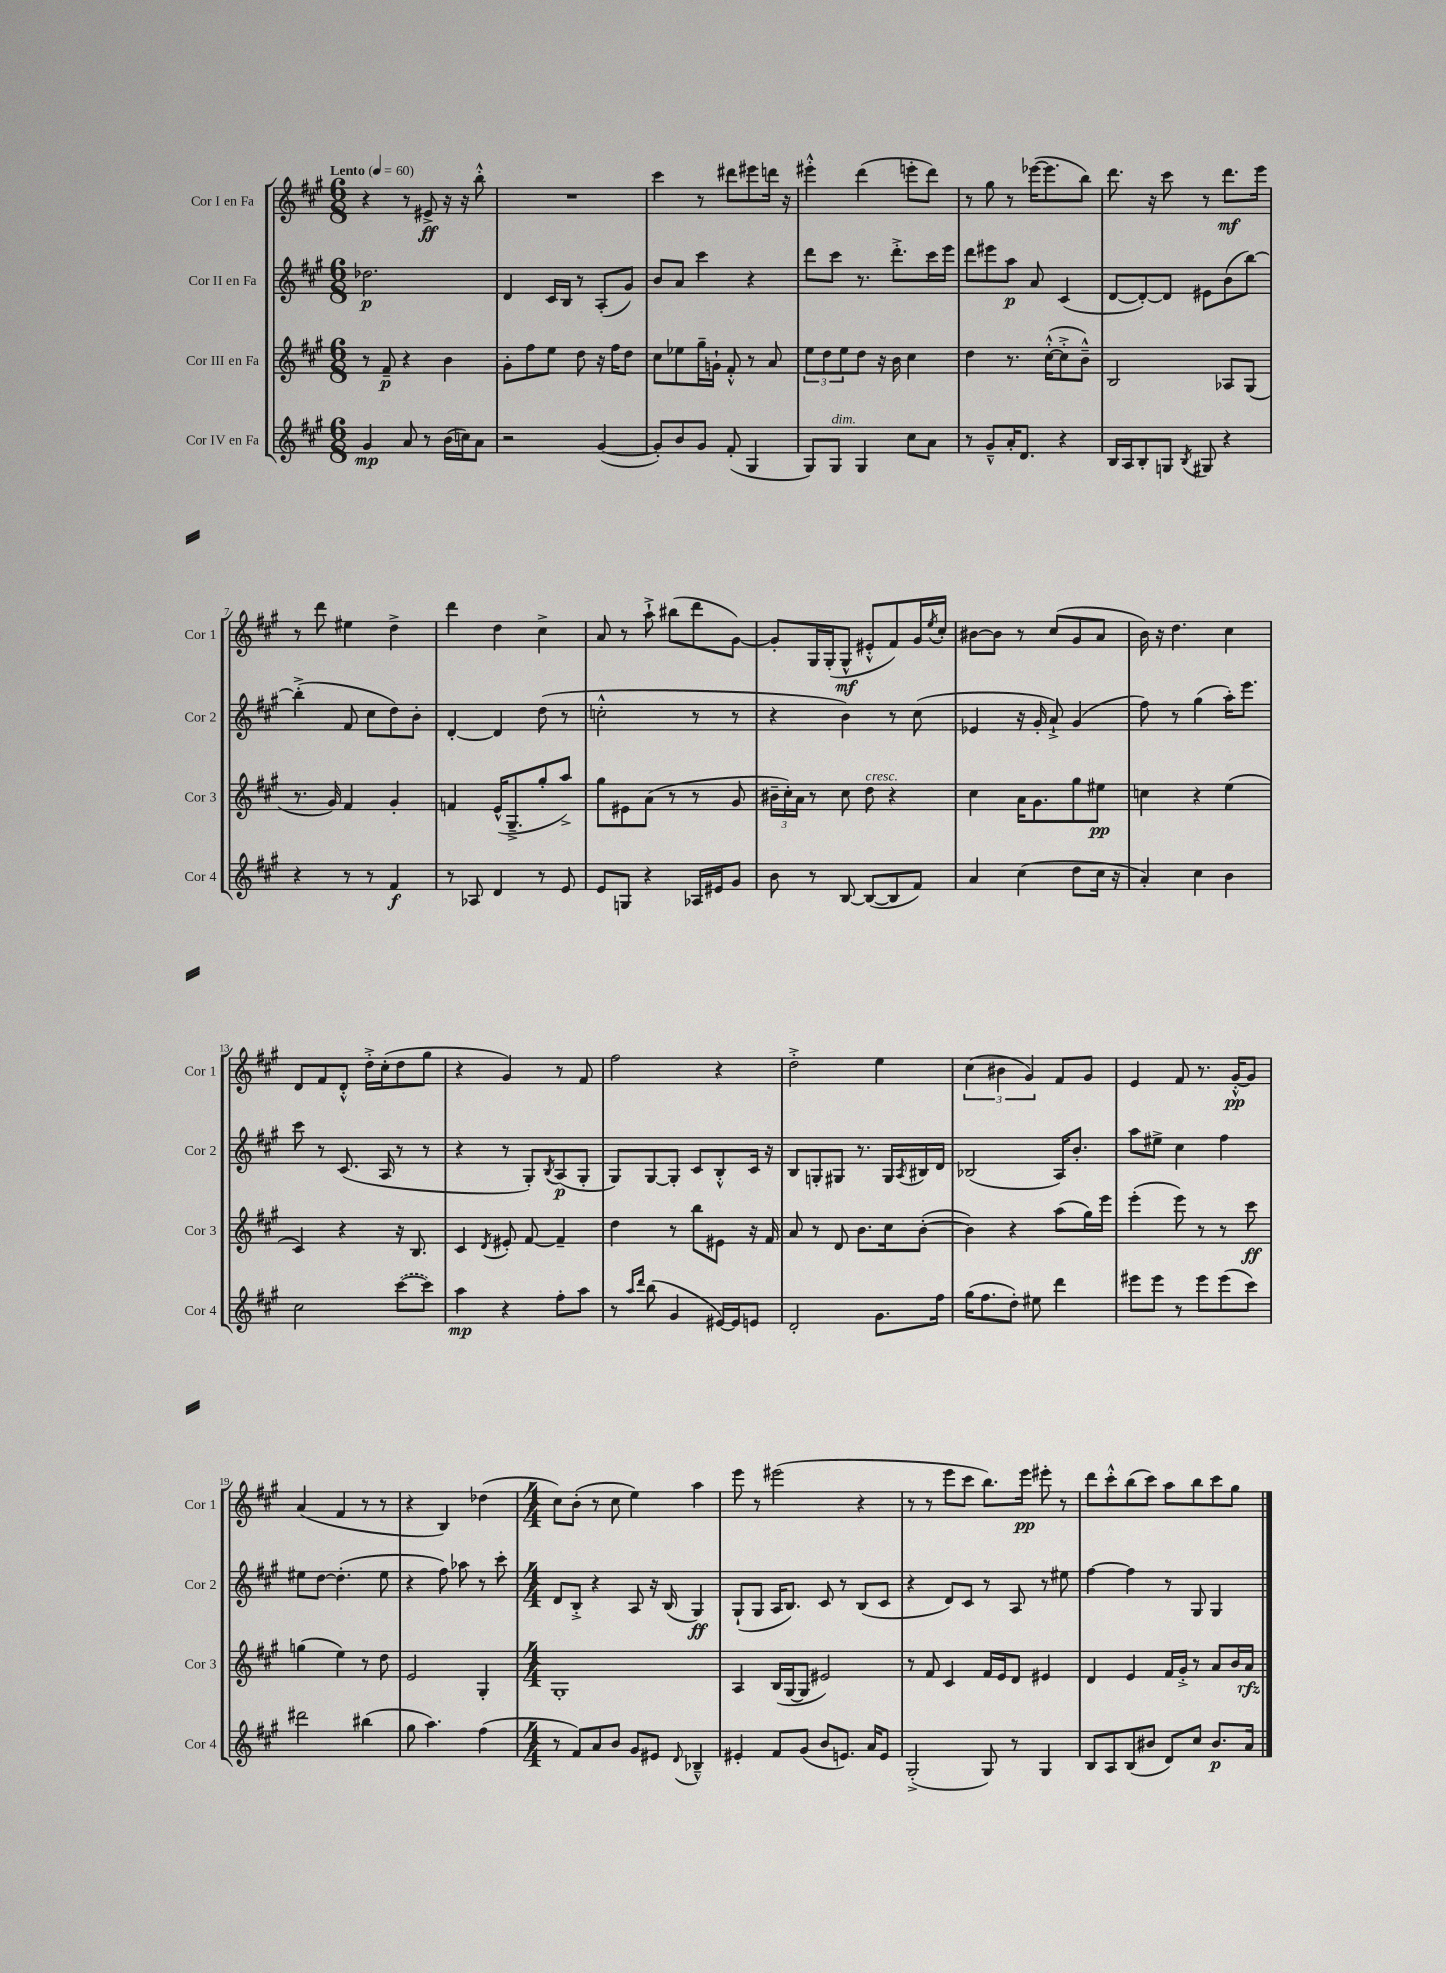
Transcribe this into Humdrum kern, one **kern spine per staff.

**kern	**kern	**kern	**kern
*staff4	*staff3	*staff2	*staff1
*clefG2	*clefG2	*clefG2	*clefG2
*k[f#c#g#]	*k[f#c#g#]	*k[f#c#g#]	*k[f#c#g#]
*M6/8	*M6/8	*M6/8	*M6/8
*MM60	*MM60	*MM60	*MM60
4g#	8r	2.dd-	4r
.	8f#~	.	.
8a	4r	.	8r
8r	.	.	8e#^
(16b	4b	.	16r
16cc)	.	.	16r
8a	.	.	8bb'^^
=	=	=	=
2r	8g#'	4d	2.r
.	8ff#	.	.
.	8ee	16c#	.
.	.	16B	.
.	8dd	8r	.
([4g#	16r	(8A'	.
.	16ff#	.	.
.	8dd	8g#)	.
=	=	=	=
8g#'])	8cc#	8b	4ccc#
8b	8ee-	8a	.
8g#	16gg#~	4ccc#	8r
.	16g`	.	.
(8f#'	8f#'^^	.	8ddd#
4G#	8r	4r	8eee#
.	8a	.	16ddd
.	.	.	16r
=	=	=	=
8G#)	12ee	8ddd	4eee#'^^
.	12dd	.	.
8G#	.	8ccc#	.
.	12ee	.	.
4G#	8dd	8.r	(4ddd
.	16r	.	.
.	16b	8.ddd'^	.
8cc#	4cc#	.	8eee'
8a	.	16ccc#	8ddd)
.	.	16eee	.
=	=	=	=
8r	4dd	8ddd	8r
8g#~^^	.	8eee#	8gg#
16a'	8.r	8aa	8r
8.d	.	.	.
.	.	8a	([16eee-
.	([16cc#'^^	.	8.eee-]
4r	8cc#'^]	(4c#	.
.	8b~^^)	.	8bb)
=	=	=	=
16B	2B	[8d	8.ddd
16A	.	.	.
8B'	.	8d'_)	.
.	.	.	16r
8G	.	8d]	8ccc#
8qB	.	.	.
8G#	.	8e#	8r
4r	8A-	(8b	8.ddd
.	(8G#	[8bb)	.
.	.	.	16eee
=	=	=	=
4r	8.r	(4bb'^]	8r
.	.	.	8ddd
.	16g#)	.	.
8r	4f#	8f#	4ee#
8r	.	8cc#	.
4f#	4g#'	8dd)	4dd^
.	.	8b'	.
=	=	=	=
8r	4f	[4d'	4ddd
8A-	.	.	.
4d	(16e^^	4d]	4dd
.	8.G#~^	.	.
8r	8gg#'	(8dd	4cc#^
8e	8aa^)	8r	.
=	=	=	=
8e	8gg#	2cc'^^	8a
8G	8e#	.	8r
4r	(8a	.	8aa`^
.	8r	.	(8bb#
16A-	8r	8r	8ddd
16e#	.	.	.
8g#	8g#	8r	[8g#)
=	=	=	=
8b	24b#~	4r	8g#']
.	24cc#')	.	.
.	24a	.	.
8r	8r	.	16G#
.	.	.	(16G#'
[8B	8cc#	4b)	8G#^^
(8B_	8dd	.	8e#'^^
8B]	4r	8r	8f#)
8f#)	.	(8cc#	16g#
.	.	.	8qee
.	.	.	16cc#'
=	=	=	=
4a	4cc#	4e-	[8b#
.	.	.	8b#]
(4cc#	16a	16r	8r
.	8.g#	16g#'	.
.	.	8a`^)	(8cc#
8dd	8gg#	(4g#	8g#
16cc#	8ee#	.	8a
16r	.	.	.
=	=	=	=
4a')	4cc	8ff#)	16b)
.	.	.	16r
.	.	8r	4.dd
4cc#	4r	(4gg#	.
4b	(4ee	16aa')	4cc#
.	.	8.eee	.
=	=	=	=
2cc#	4c#)	8ccc#	8d
.	.	8r	8f#
.	4r	(8.c#	8d'^^
.	.	.	16dd'^
.	.	16A	(16cc#'
([8ccc#	16r	8r	8dd
.	8.B	.	.
8ccc#])	.	8r	8gg#
=	=	=	=
4aa	4c#	4r	4r
.	8qd	.	.
4r	8e#'	8r	4g#)
.	[8f#	8G#')	.
.	.	8qB	.
8ff#'	4f#~]	(8A	8r
8aa	.	8G#'	8f#
=	=	=	=
8r	4dd	8G#)	2ff#
16qqaa	.	.	.
16qqddd	.	.	.
(8bb	.	[8G#	.
4g#	8r	8G#']	.
.	8bb	8c#	.
[16e#)	8e#	8B'^^	4r
16e#]	.	.	.
8e	16r	16c#	.
.	16f#	16r	.
=	=	=	=
2d'	8a	8B	2dd'^
.	8r	8G'	.
.	8d	8G#	.
.	8.b	8.r	.
8.g#	.	.	4ee
.	16cc#	16G#	.
.	.	8qA	.
.	([8b'	16B#	.
16ff#	.	16d	.
=	=	=	=
(16gg#	4b])	(2B-	(6cc#
8.ff#	.	.	.
.	.	.	6b#
8dd')	4r	.	.
.	.	.	6g#)
8ee#	.	.	.
4ddd	(8aa	16A)	8f#
.	.	8.b'	.
.	16gg#)	.	8g#
.	16eee	.	.
=	=	=	=
8eee#	(4eee'	8aa	4e
8eee#	.	8ee#^	.
8r	8eee)	4cc#	8f#
8eee#	8r	.	8.r
(8eee#	8r	4ff#	.
.	.	.	[16g#'^^
8ccc#)	8ccc#	.	8g#]
=	=	=	=
2ddd#	(4gg	8ee#	(4a
.	.	[8dd	.
.	4ee)	(4.dd']	4f#
(4bb#	8r	.	8r
.	8dd	8ee#	8r
=	=	=	=
8gg#	2e	4r	4r
4.aa)	.	.	.
.	.	8ff#)	4B)
.	.	8aa-	.
(4ff#	4G#'	8r	(4dd-
.	.	8ccc#'	.
=	=	=	=
*M4/4	*M4/4	*M4/4	*M4/4
8r	1G#'	8d	8cc#)
8f#)	.	8B'^	(8b'
8a	.	4r	8r
8b	.	.	8cc#
8g#	.	8A	4ee)
8e#	.	16r	.
.	.	(16B	.
8qqd	.	.	.
4B-~^^	.	4G#)	4aa
=	=	=	=
4e#'	4A	(8G#`	8eee
.	.	8G#	8r
8f#	(16B	16A	(2eee#
.	[16G#	8.B)	.
(8g#	8G#]	.	.
8b	2e#)	8c#	.
8.e)	.	8r	.
.	.	(8B	4r
16a	.	.	.
8e	.	8c#	.
=	=	=	=
(2G#'^	8r	4r	8r
.	8f#	.	8r
.	4c#	8d)	8eee
.	.	8c#	8ccc#
8G#)	16f#	8r	8.bb)
.	16e	.	.
8r	8d	8A	.
.	.	.	16eee
4G#	4e#	8r	8eee#'
.	.	8ee#	8r
=	=	=	=
8B	4d	[4ff#	8ddd
8A	.	.	8ccc#'^^
(8B	4e	4ff#]	(8bb
8b#	.	.	8ccc#)
8d)	16f#	8r	8aa
.	16g#'^	.	.
8cc#	8r	8G#	8bb
8.b#	8a	4G#	8ccc#
.	16b	.	8gg#
16a	16a	.	.
==	==	==	==
*-	*-	*-	*-
